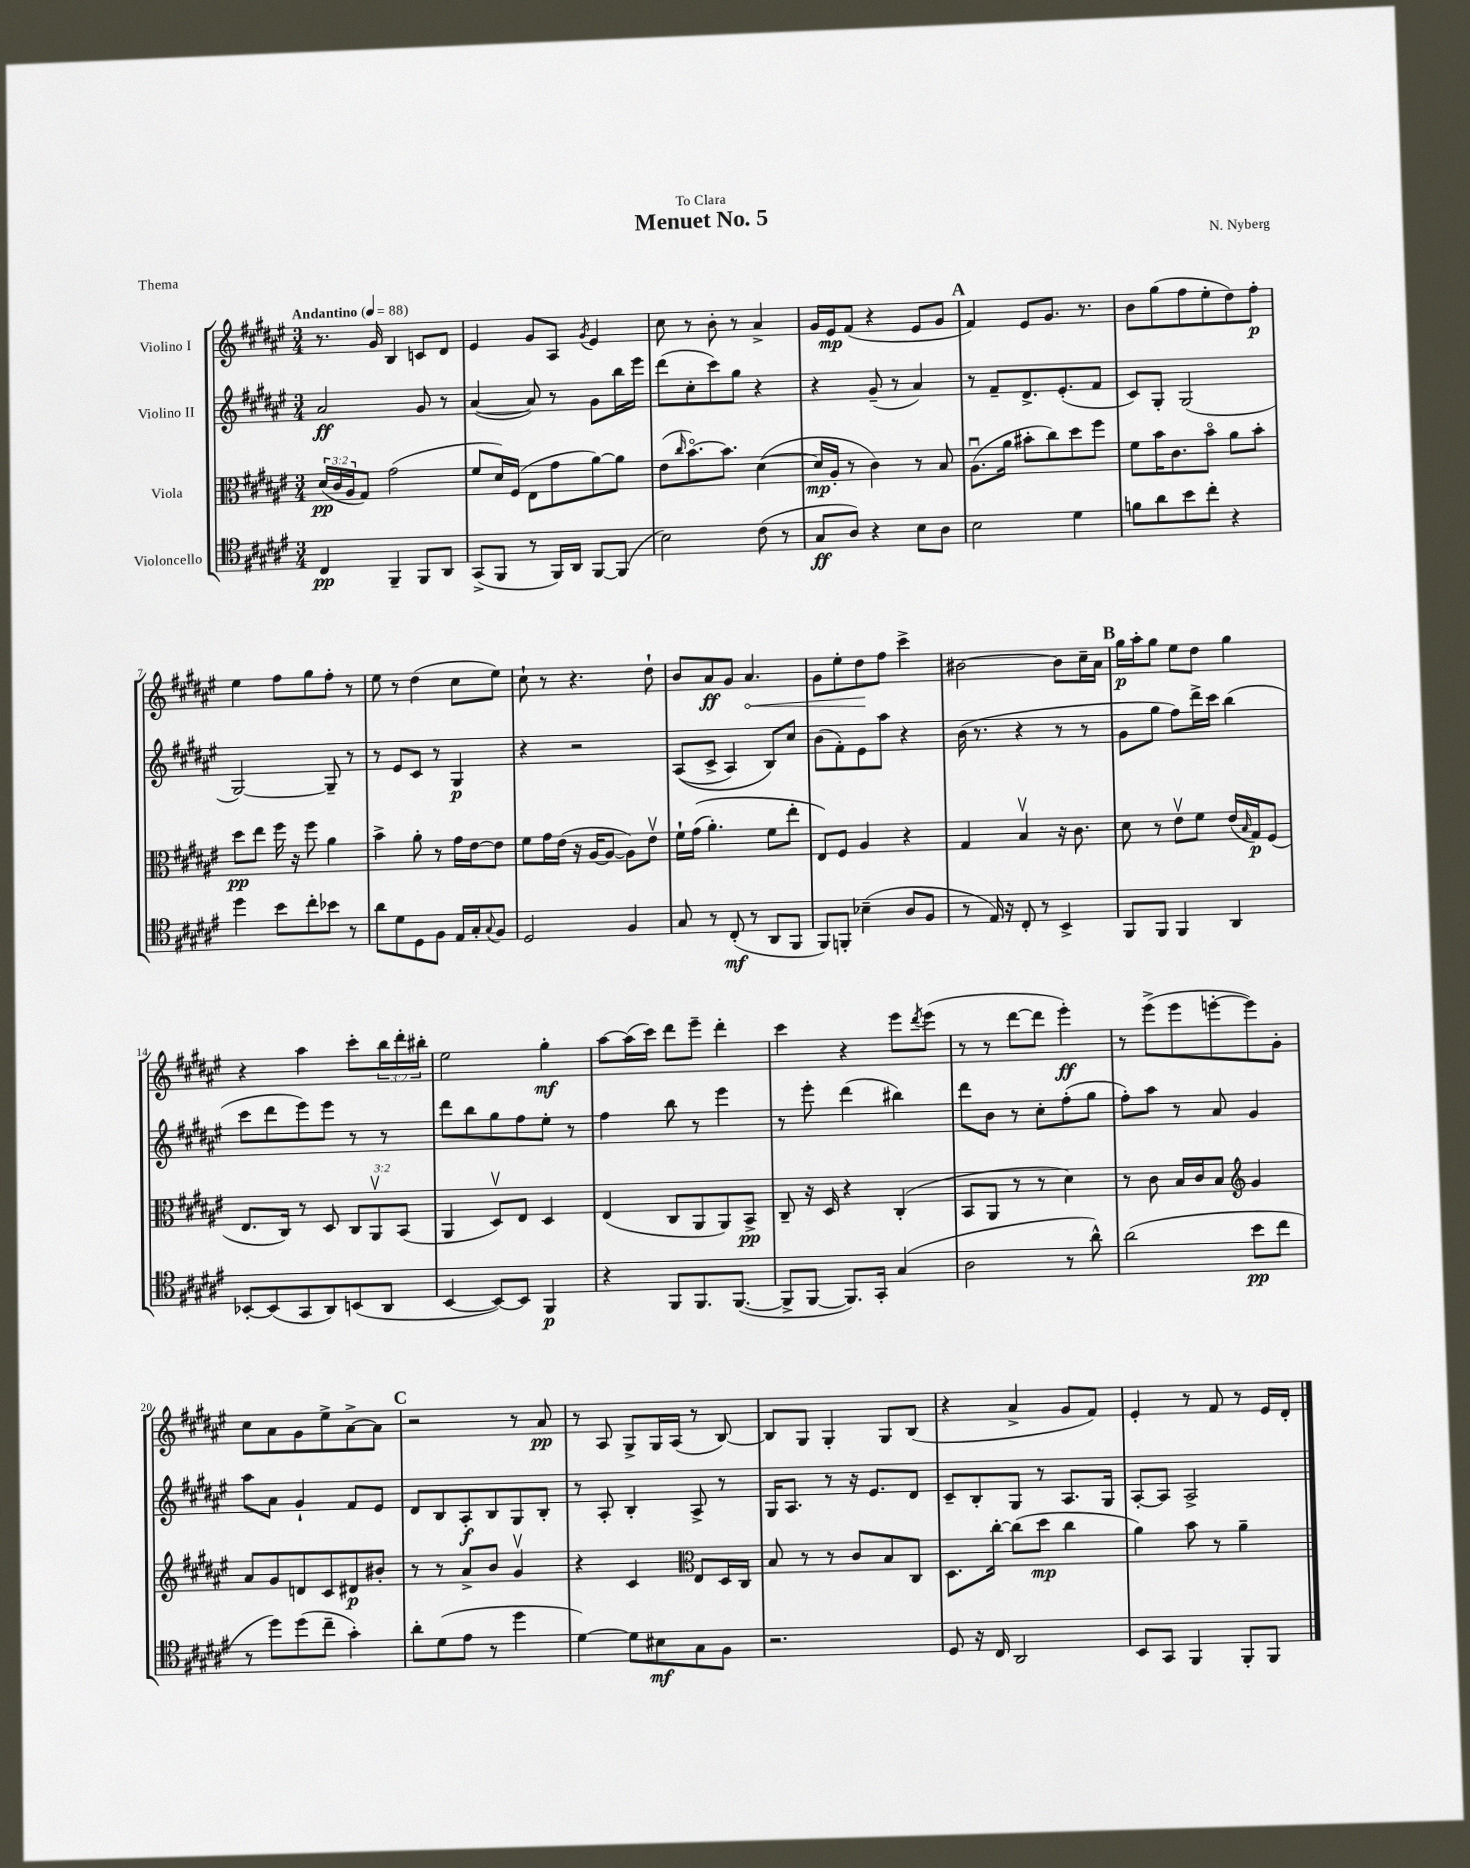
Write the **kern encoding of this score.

**kern	**kern	**kern	**kern
*staff4	*staff3	*staff2	*staff1
*clefC4	*clefC3	*clefG2	*clefG2
*k[f#c#g#d#a#e#]	*k[f#c#g#d#a#e#]	*k[f#c#g#d#a#e#]	*k[f#c#g#d#a#e#]
*M3/4	*M3/4	*M3/4	*M3/4
*MM88	*MM88	*MM88	*MM88
4C#/	(24d#/LL	2a#/	8.r
.	24c#/	.	.
.	24A#/J	.	.
.	8G#/J)	.	.
.	.	.	16g#/
4FF#~/	(2g#\	.	4B/
8FF#/L	.	8g#/	8c/L
8AA#/J	.	8r	8d#/J
=	=	=	=
(8GG#^/L	8f#/L	([4a#/	4e#/
8FF#/J	16d#/L)	.	.
.	(16F#/JJ	.	.
8r	8E#\L	8a#/])	8g#/L
16FF#/LL)	8g#\	8r	8A#/J
16AA#/JJ	.	.	.
.	.	.	8qg#/
[8FF#/L	[8a#\)	8g#\L	4e#/
(8FF#/]J	8a#\]J	16bb\L	.
.	.	16eee#\JJ	.
=	=	=	=
2B\)	(8e#\L	(8ddd#\L	8cc#\
.	16qqcc#/	.	.
.	[8.bo\)	8cc#'\	8r
.	.	8ccc#\)	8b'\
.	8.b\]J	.	.
.	.	8gg#\J	8r
(8c#\	([4d#\	4r	4a#^/
8r	.	.	.
=	=	=	=
8G#/L	16d#/]LL	4r	16g#/LL
.	16A#'/JJ	.	16e#/J
8A#/J)	8r	.	(8f#/J
4r	4c#\)	(8g#~/	4r
.	.	8r	.
8B\L	8r	4a#/)	8e#/L
8A#\J	8B/	.	8g#/J
=	=	=	=
2B\	(8.A#u\L	8r	4f#/)
.	.	8f#~/L	.
.	16a#\Jk	.	.
.	8b#'\L	8.d#^/	8e#/L
.	8cc#\)	.	8.g#/J
.	.	(8.e#'/	.
4d#\	8dd#\	.	.
.	.	.	8.r
.	8ff#\J	8f#/J	.
=	=	=	=
8f\L	8f#\L	8c#/L)	8b\L
8a#\	16b\K	8G#'/J	(8gg#\
.	8.c#\	.	.
8b\	.	(2G#/	8ff#\
8cc#'\J	8bo\J	.	8ee#'\
4r	8a#\L	.	8dd#\)
.	8b'\J	.	8ff#'\J
=	=	=	=
4dd#\	8dd#\L	[2G#/)	4ee#\
.	8ee#\J	.	.
8b\L	16ff#\	.	8ff#\L
.	16r	.	.
8cc#'\	8ff#\	.	8gg#\
8b-\J	4a#\	8G#~/]	8ff#'\J
8r	.	8r	8r
=	=	=	=
8a#\L	4b^\	8r	8ee#\
8d#\	.	8e#/L	8r
8D#\	8a#'\	8c#/J	(4dd#\
8F#\J	8r	8r	.
16E#/LL	16g#\LL	4G#/	8cc#\L
16G#'/J	[16e#\J	.	.
8qqG#/	.	.	.
8F#/J	8e#\]J	.	8ee#\J)
=	=	=	=
2D#/	8f#\L	4r	8cc#`\
.	16g#\L	.	8r
.	(16e#\JJ	.	.
.	16r	2r	4.r
.	[16A#/LK	.	.
.	8A#/_J	.	.
4F#/	8A#\]L)	.	.
.	8e#v\J	.	8dd#`\
=	=	=	=
8G#/	16f#`\LL	&((8A#/L	8b/L
.	&((16g#\JJ	.	.
8r	4.a#'\)	8c#^/J	8a#/
(8C#'/	.	4A#/)	8g#/J
8r	.	.	4.a#/
8AA#/L	8f#\L	8B/L&)	.
8FF#/J	8ee#'\J	8cc#/J	.
=	=	=	=
8FF#/L)	8E#/L&)	(8b\L	8g#\L
8FF'/J	8F#/J	8f#'\)	8ee#'\
(4B-~\	4A#/	8e#\	8dd#\
.	.	8aa#\J	8ff#\J
8A#/L	4r	4r	4ccc#^\
8F#/J	.	.	.
=	=	=	=
8r	4G#/	(16b\	[2b#\
.	.	8.r	.
16E#/)	.	.	.
16r	.	.	.
8C#'/	4Bv/	4r	.
8r	.	.	.
4BB^/	16r	8r	8b#\]L
.	8.c#\	.	.
.	.	8r	16cc#~\L
.	.	.	16a#\JJ
=	=	=	=
8FF#/L	8d#\	8g#\L	16gg#\LL
.	.	.	16aa#'\J
8FF#/J	8r	8gg#\J	8gg#\J
4FF#/	8e#v\L	8ff#\L)	8ee#\L
.	8f#\J	16ddd#^\L	8dd#\J
.	.	16ccc#\JJ	.
4AA#/	(16e#/LL	(4bb\	4gg#\
.	16qqB/	.	.
.	16G#/J)	.	.
.	(8F#/J	.	.
=	=	=	=
[8BB-'/L	8.E#/L	8ccc#\L	4r
(8BB-/]	.	8ddd#\	.
.	16C#/Jk)	.	.
8GG#/	8r	8eee#\)	4aa#\
8AA#/)	8D#/	8eee#\J	.
(8BB/	12C#/L	8r	8ccc#'\L
.	12AA#v/	.	.
8AA#/J	.	8r	24bb\L
.	(12BB/J	.	24ddd#'\
.	.	.	24bb#'\JJ
=	=	=	=
[4BB/	4AA#/	8ddd#\L	2ee#\
.	.	8bb\	.
8BB/_L)	8D#v/L)	8gg#\	.
8BB/]J	8E#/J	8ff#\	.
4FF#/	4D#/	8ee#'\J	4gg#'\
.	.	8r	.
=	=	=	=
4r	(4E#/	4ff#\	[8aa#\L
.	.	.	(16aa#\]L
.	.	.	16ccc#\JJ)
8FF#/L	8C#/L	8bb\	8ddd#\L
8.FF#/	8AA#/	8r	8eee#~\J
.	8AA#/)	4eee#\	4ddd#'\
([8.FF#/J	.	.	.
.	8BB^/J	.	.
=	=	=	=
8FF#^/]L	8C#~/	8r	4ccc#\
[8FF#/J	16r	8eee#'\	.
.	16D#/	.	.
8.FF#/]L)	4r	(4ddd#\	4r
16GG#'/Jk	.	.	.
(4G#/	(4C#'/	4bb#\)	8eee#\L
.	.	.	8qddd#/
.	.	.	(8eee#\J
=	=	=	=
2A#\	8BB/L	8ddd#\L	8r
.	8AA#/J	8b\J	8r
.	8r	8r	[8ddd#\L
.	8r	8cc#'\L	8ddd#\]J
8r	4d#\)	(8ff#'\	4eee#'\)
8a#^^\)	.	8gg#\J	.
=	=	=	=
(2a#\	8r	8ff#'\L)	8r
.	8c#\	8aa#\J	(8eee#^\L
.	16B/LL	8r	8eee#\
.	16c#/J	.	.
.	8B/J	8a#/	[8eee'\
*	*clefG2	*	*
8b\L	4g#/	4g#/	8eee\])
8cc#\J	.	.	8g#'\J
=	=	=	=
8r	8a#/L	8aa#\L	8cc#\L
8dd#\L)	8g#/	8a#\J	8a#\
(8dd#\	8d/	4g#`/	8g#\
8cc#~\J	8c#/	.	8ee#^\
4g#'\)	8d#/	8f#/L	[8a#^\
.	8b#'/J	8e#/J	8a#\]J
=	=	=	=
8a#'\L	8r	8d#/L	2r
(8d#\	8r	8B/	.
8e#\J	8a#^/L	8A#'/	.
8r	8b/J	8B/	.
4dd#\	4g#v/	8G#/	8r
.	.	8B'/J	8a#/
=	=	=	=
[4d#\)	4r	8r	8r
.	.	8A#'/	8A#/
8d#\]L	4c#/	4B'/	8G#^/L
8B#\	.	.	16G#/L
.	.	.	(16A#/JJ
*	*clefC3	*	*
8G#\	8E#/L	8A#^/	8r
8F#\J	16D#/L	8r	[8B/)
.	16C#/JJ	.	.
=	=	=	=
2.r	8B/	16G#/LK	8B/]L
.	.	8.A#/J	.
.	8r	.	8G#/J
.	8r	8r	4G#'/
.	8c#/L	16r	.
.	.	8.e#/L	.
.	8B/	.	8G#/L
.	8C#/J	8d#/J	(8B/J
=	=	=	=
8D#/	8.D#\L	8c#~/L	4r
16r	.	8B'/	.
16C#/	[16cc#'\Jk	.	.
2AA#/	(8cc#\]L	8G#/J	4a#^/
.	8dd#\J	8r	.
.	4cc#\	8.A#/L	8g#/L
.	.	.	8f#/J)
.	.	16G#/Jk	.
=	=	=	=
8BB/L	4a#\)	[8A#'/L	4e#'/
8GG#/J	.	8A#/]J	.
4FF#/	8b\	2A#^/	8r
.	8r	.	8f#/
8FF#'/L	4a#~\	.	8r
8FF#/J	.	.	16e#/LL
.	.	.	16d#'/JJ
==	==	==	==
*-	*-	*-	*-
